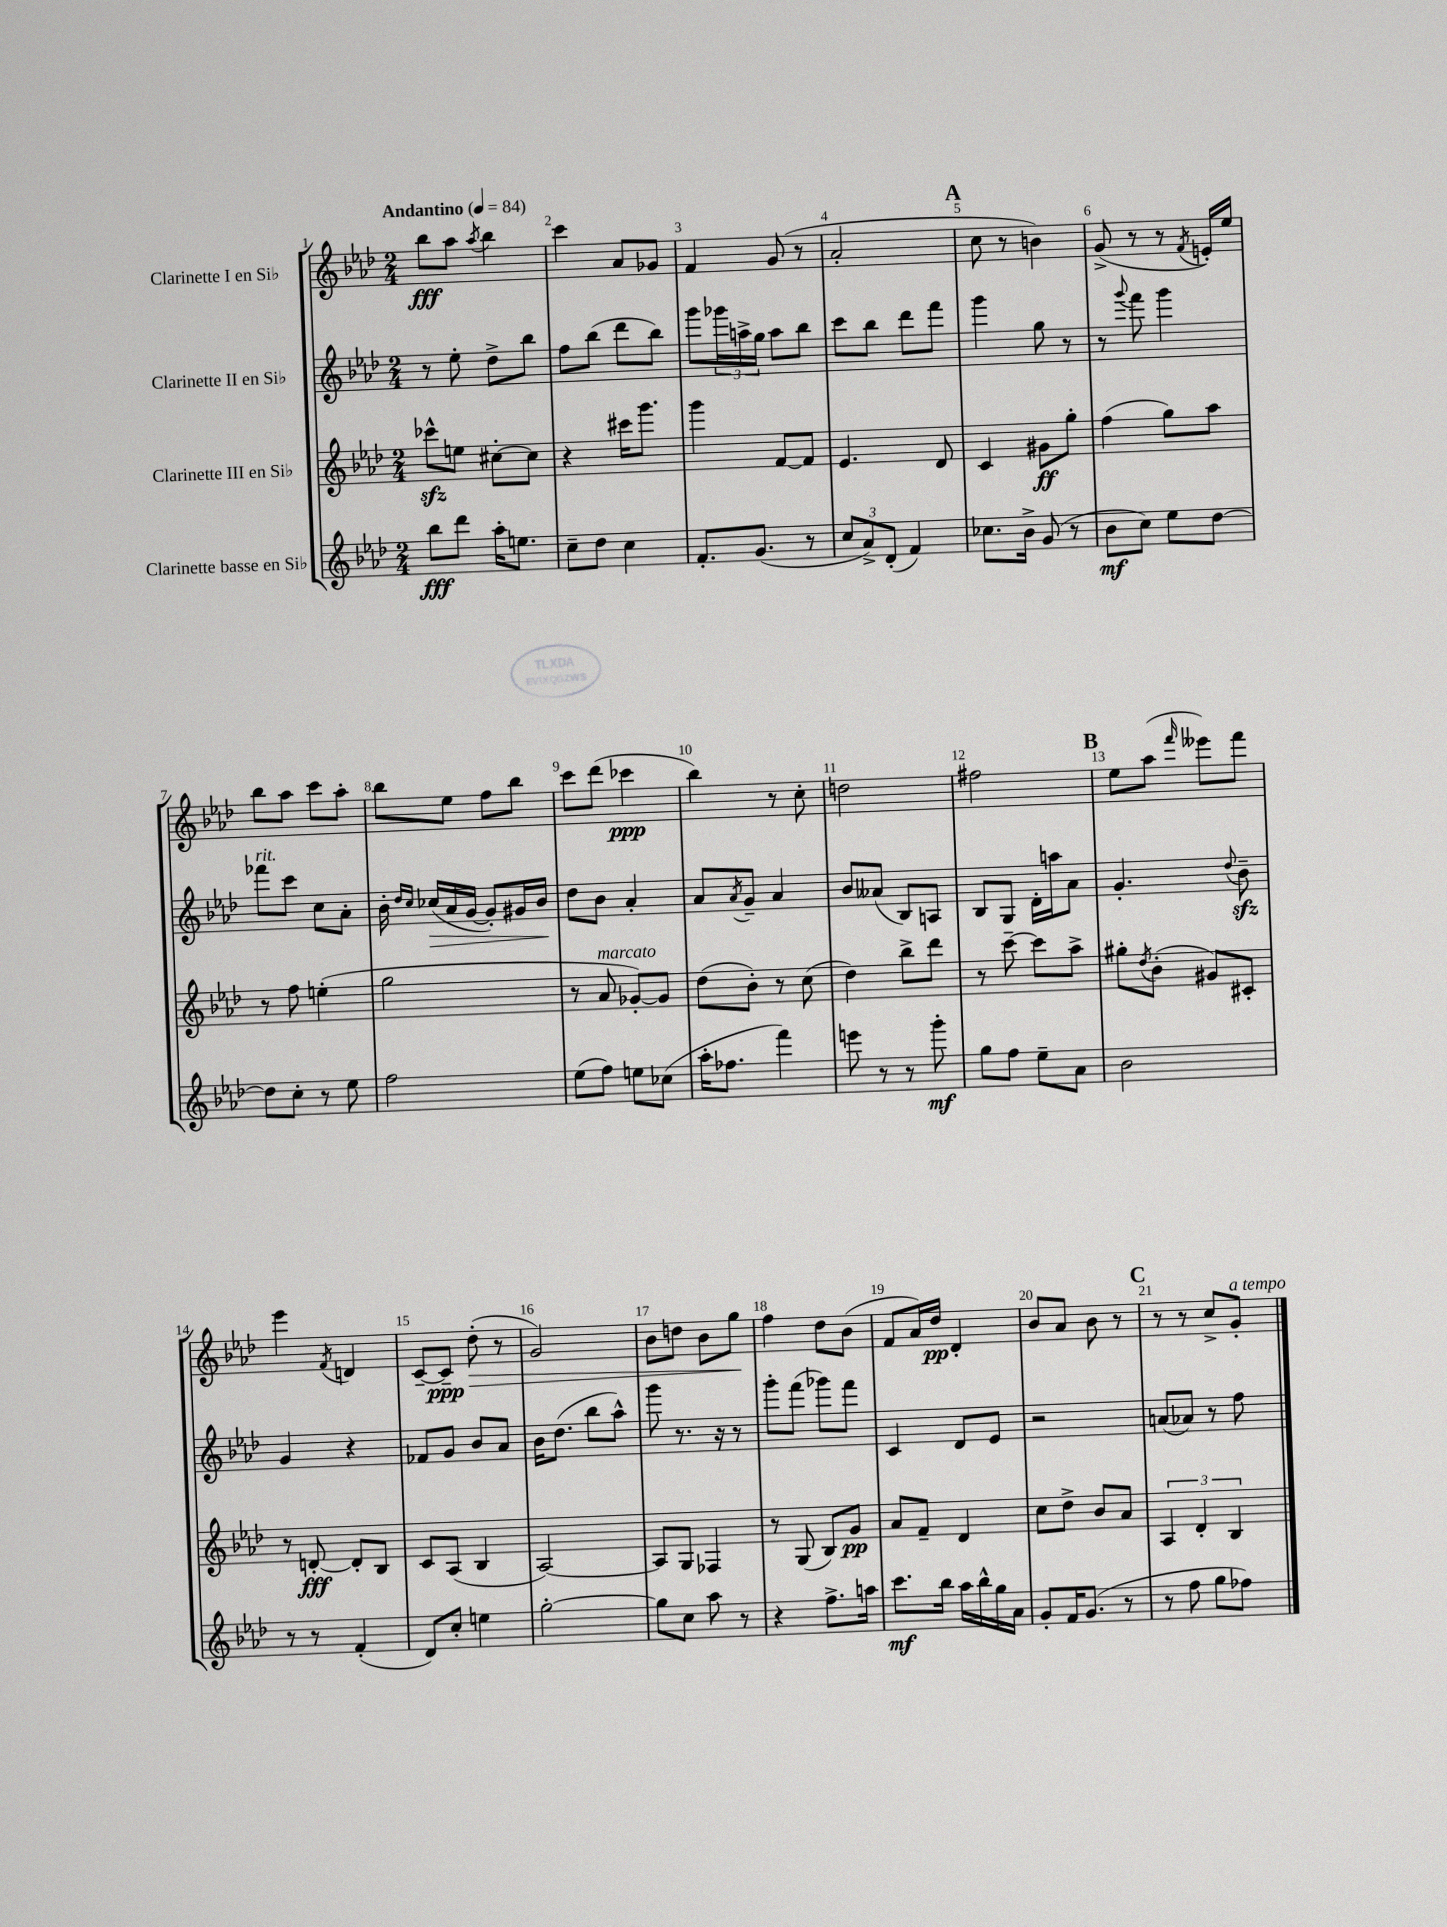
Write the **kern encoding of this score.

**kern	**kern	**kern	**kern
*staff4	*staff3	*staff2	*staff1
*clefG2	*clefG2	*clefG2	*clefG2
*k[b-e-a-d-]	*k[b-e-a-d-]	*k[b-e-a-d-]	*k[b-e-a-d-]
*M2/4	*M2/4	*M2/4	*M2/4
*MM84	*MM84	*MM84	*MM84
8bb-\L	8ccc-^^\L	8r	8bb-\L
8ddd-\J	8ee\J	8ee-'\	8aa-\J
.	.	.	8qaa-/
16aa-'\LK	[8cc#'\L	8dd-^\L	4bb-\
8.ee\J	.	.	.
.	8cc#\]J	8bb-\J	.
=	=	=	=
8cc~\L	4r	8ff\L	4ccc\
8dd-\J	.	(8bb-\J	.
4cc\	16ccc#\LK	8ddd-\L	8a-/L
.	8.ggg\J	.	.
.	.	8bb-\J)	8g-/J
=	=	=	=
8.f'/L	4ggg\	8ggg\L	4f/
.	.	24ggg-\L	.
.	.	24aa^\	.
(8.g/J	.	.	.
.	.	24gg\JJ	.
.	[8f/L	8aa\L	(8g/
8r	8f/]J	8bb-\J	8r
=	=	=	=
12cc/L	4.e-/	8ccc\L	2a-'/
12a-^/)	.	.	.
.	.	8bb-\J	.
(12d-'/J	.	.	.
4f/)	.	8ddd-\L	.
.	8d-/	8fff\J	.
=	=	=	=
8.cc-\L	4c/	4ggg\	8cc\
.	.	.	8r
16b-^\Jk	.	.	.
(8g/	8g#\L	8gg\	4b\)
8r	8gg'\J	8r	.
=	=	=	=
8b-\L	(4ff\	8r	(8g^/
.	.	8qqggg/	.
8cc\J)	.	8fff\	8r
8ee-\L	8gg\L)	4ggg\	8r
.	.	.	8qf/
[8dd-\J	8aa-\J	.	16e'/LL)
.	.	.	16ee-/JJ
=	=	=	=
8dd-\]L	8r	8fff-\L	8bb-\L
8cc'\J	8ff\	8ccc\J	8aa-\J
8r	(4ee'\	8cc\L	8ccc\L
8ee-\	.	8a-'\J	8aa-'\J
=	=	=	=
2ff\	2gg\	16b-'\	8bb-\L
.	.	16qqdd-/LL	.
.	.	16qqcc/JJ	.
.	.	(16cc-/LL	.
.	.	16a-/	8ee-\J
.	.	[16g/JJ	.
.	.	8g'/]L)	8ff\L
.	.	16g#/L	8bb-\J
.	.	16b-/JJ	.
=	=	=	=
(8ee-\L	8r	8dd-\L	8ccc\L
8ff\J)	8a-/	8b-\J	(8ddd-\J
8ee\L	[8g-'/L)	4a-'/	4ccc-\
(8cc-\J	8g-/]J	.	.
=	=	=	=
16aa-'\LK	(8dd-\L	8a-/L	4bb-\)
8.ff-\J	.	.	.
.	.	8qa-/	.
.	8b-'\J)	8g~/J	.
4fff\)	8r	4a-/	8r
.	(8cc\	.	8cc'\
=	=	=	=
8eee\	4dd-\)	8b-/L	2dd\
8r	.	(8a--/J	.
8r	8bb-^\L	8B-/L)	.
8ggg'\	8ddd-\J	8A/J	.
=	=	=	=
8gg\L	8r	8B-/L	2ff#\
8ff\J	[8ccc~\	8G/J	.
8ee-~\L	8ccc\]L	16d-'\LL	.
.	.	16aa\J	.
8a-\J	8aa-^\J	8a-\J	.
=	=	=	=
2b-\	8gg#'\L	4.g'/	8ee-\L
.	8qdd-/	.	.
.	(8b-'\J	.	(8aa-\J
.	.	.	16qqfff/
.	8g#/L)	.	8eee--\L)
.	.	8qqdd-/	.
.	8c#'/J	8b-~\	8fff\J
=	=	=	=
8r	8r	4g/	4eee-\
8r	[8d'/	.	.
.	.	.	8qf/
(4f'/	8d'/]L	4r	4d/
.	8B-/J	.	.
=	=	=	=
8d-/L)	8c/L	8f-/L	[8c~/L
8cc'/J	(8A-/J	8g/J	8c~/]J
4ee\	4B-/	8b-/L	(8dd-'\
.	.	8a-/J	8r
=	=	=	=
[2gg'\	[2A-/)	16b-\LK	2g/)
.	.	(8.dd-\J	.
.	.	8bb-\L	.
.	.	8aa-^^\J)	.
=	=	=	=
8gg\]L	8A-/]L	8ggg\	8b-\L
8cc\J	8G/J	8.r	8dd\J
8aa-\	4F-/	.	8b-\L
.	.	16r	.
8r	.	8r	8gg\J
=	=	=	=
4r	8r	8ggg'\L	4ff\
.	(8G/	(8fff\J	.
8.ff^\L	8B-/L)	8ggg-\L)	8dd-\L
.	8g/J	8fff\J	(8b-\J
16aa\Jk	.	.	.
=	=	=	=
8.ccc\L	8a-/L	4c/	8f/L
.	8f~/J	.	16a-/L)
16bb-\Jk	.	.	16dd-/JJ
16aa-\LL	4d-/	8d-/L	4d-'/
16bb-^^\	.	.	.
16gg\	.	8e-/J	.
16a-\JJ	.	.	.
=	=	=	=
8g'/L	8cc\L	2r	8b-/L
16f/K	8dd-^\J	.	8a-/J
(8.g/J	.	.	.
.	8b-/L	.	8b-\
8r	8a-/J	.	8r
=	=	=	=
8r	6A-/	(8a/L	8r
8ff\	.	8a-/J)	8r
.	6d-'/	.	.
8gg\L	.	8r	8cc^/L
.	6B-/	.	.
8ff-\J)	.	8ff\	8g'/J
==	==	==	==
*-	*-	*-	*-
